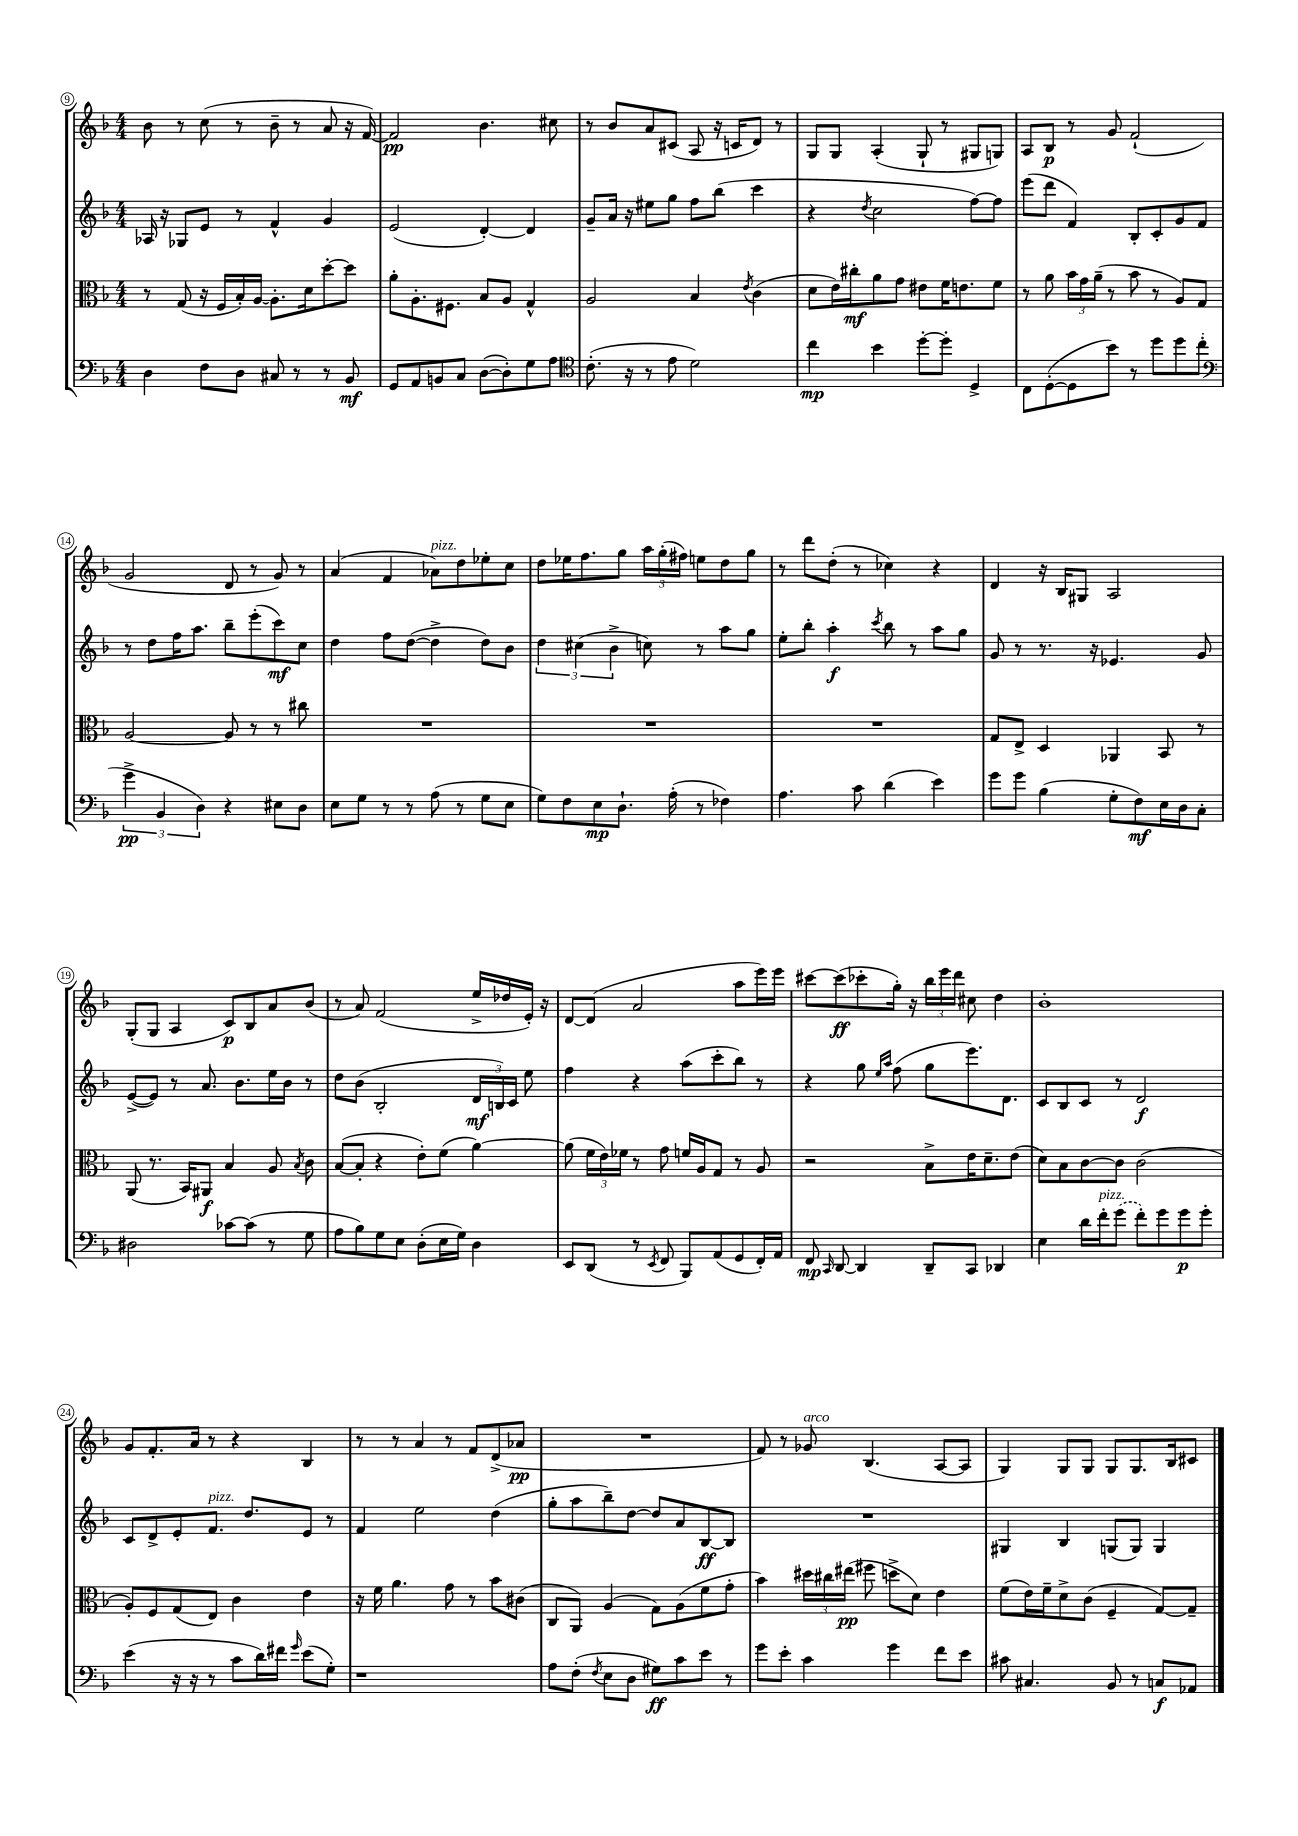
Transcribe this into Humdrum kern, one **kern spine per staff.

**kern	**dynam	**kern	**dynam	**kern	**dynam	**kern	**dynam
*part4	*part4	*part3	*part3	*part2	*part2	*part1	*part1
*staff4	*staff4	*staff3	*staff3	*staff2	*staff2	*staff1	*staff1
*clefF4	*	*clefC3	*	*clefG2	*	*clefG2	*
*k[b-]	*	*k[b-]	*	*k[b-]	*	*k[b-]	*
*M4/4	*	*M4/4	*	*M4/4	*	*M4/4	*
=9	=9	=9	=9	=9	=9	=9	=9
4D\	.	8r	.	16A-X/	.	8b-\	.
.	.	.	.	16r	.	.	.
.	.	(8G/	.	8G-X/L	.	8r	.
8F\L	.	16r	.	8e/J	.	(8cc\	.
.	.	16F/LL	.	.	.	.	.
8D\J	.	16B-'/)	.	8r	.	8r	.
.	.	[16A/JJ	.	.	.	.	.
8C#X/	.	8.A'\L]	.	4f^^/	.	8b-~\	.
8r	.	.	.	.	.	8r	.
.	.	16d\k	.	.	.	.	.
8r	.	[8dd'\	.	4g/	.	8a/	.
8BB-/	mf	8dd\J]	.	.	.	16r	.
.	.	.	.	.	.	[16f/)	.
=10	=10	=10	=10	=10	=10	=10	=10
8GG/L	.	8a'\L	.	(2e/	.	2f/]	pp
8AA/	.	8.A'\	.	.	.	.	.
8BBn/	.	.	.	.	.	.	.
.	.	8.F#X\J	.	.	.	.	.
8C/J	.	.	.	.	.	.	.
([8D\L	.	8B-/L	.	[4d'/)	.	4.b-\	.
8D'\])	.	8A/J	.	.	.	.	.
8G\	.	4G^^/	.	4d/]	.	.	.
8A\J	.	.	.	.	.	8cc#X\	.
=11	=11	=11	=11	=11	=11	=11	=11
*clefC4	*	*	*	*	*	*	*
(8.c'\	.	2A/	.	8g~/L	.	8r	.
.	.	.	.	16a/Jk	.	8b-/L	.
16r	.	.	.	16r	.	.	.
8r	.	.	.	8ee#X\L	.	8a/	.
8e\	.	.	.	8gg\J	.	(8c#X/J	.
2d\)	.	4B-/	.	8ff\L	.	8A/	.
.	.	.	.	(8bb-\J	.	16r	.
.	.	.	.	.	.	16cn/KL	.
.	.	8qe/	.	.	.	.	.
.	.	(4c\	.	4ccc\	.	8d/J)	.
.	.	.	.	.	.	8r	.
=12	=12	=12	=12	=12	=12	=12	=12
4cc\	mp	8d\L	.	4r	.	8G/L	.
.	.	16e\L)	.	.	.	8G/J	.
.	.	16cc#X'\J	mf	.	.	.	.
.	.	.	.	8qdd/	.	.	.
4b-\	.	8a\	.	2cc\	.	(4A'/	.
.	.	8g\J	.	.	.	.	.
[8dd'\L	.	8e#X\L	.	.	.	8G`/	.
8dd'\J]	.	16f\K	.	.	.	8r	.
.	.	8.en\	.	.	.	.	.
4D^/	.	.	.	[8ff\L)	.	8G#X/L	.
.	.	8f\J	.	8ff\J]	.	8Gn/J)	.
=13	=13	=13	=13	=13	=13	=13	=13
8C\L	.	8r	.	(8eee\L	.	8A/L	.
([8D'\	.	8a\	.	8ddd\J	.	8B-/J	p
8D\]	.	24b-\LL	.	4f/)	.	8r	.
.	.	24g\	.	.	.	.	.
.	.	(24a~\JJ	.	.	.	.	.
8b-\J)	.	8r	.	.	.	8g/	.
8r	.	8b-\	.	8B-'/L	.	(2f`/	.
8dd\L	.	8r	.	8c'/	.	.	.
8dd\	.	8A/L)	.	8g/	.	.	.
(8cc'\J	.	8G/J	.	8f/J	.	.	.
!!LO:LB:g=z
=14	=14	=14	=14	=14	=14	=14	=14
*clefF4	*	*	*	*	*	*	*
6g^\	pp	[2A/	.	8r	.	2g/	.
.	.	.	.	8dd\L	.	.	.
6BB-/	.	.	.	.	.	.	.
.	.	.	.	16ff\K	.	.	.
.	.	.	.	8.aa\J	.	.	.
6D\)	.	.	.	.	.	.	.
4r	.	8A/]	.	8bb-~\L	.	8d/	.
.	.	8r	.	(8eee'\	.	8r	.
8E#X\L	.	8r	.	8ccc\)	mf	8g/)	.
8D\J	.	8cc#X\	.	8cc\J	.	8r	.
=15	=15	=15	=15	=15	=15	=15	=15
8E\L	.	1r	.	4dd\	.	(4a/	.
8G\J	.	.	.	.	.	.	.
8r	.	.	.	8ff\L	.	4f/	.
8r	.	.	.	([8dd\J	.	.	.
!	!	!	!	!	!	!LO:TX:a:i:t=pizz.	!
(8A\	.	.	.	4dd^\]	.	8a-X\L)	.
8r	.	.	.	.	.	8dd\	.
8G\L	.	.	.	8dd\L)	.	8ee-X'\	.
8E\J	.	.	.	8b-\J	.	8cc\J	.
=16	=16	=16	=16	=16	=16	=16	=16
8G\L)	.	1r	.	6dd\	.	8dd\L	.
8F\	.	.	.	.	.	16ee-X\K	.
.	.	.	.	(6cc#X\	.	.	.
.	.	.	.	.	.	8.ff\	.
8E\	mp	.	.	.	.	.	.
.	.	.	.	6b-^\	.	.	.
8.D`\J	.	.	.	.	.	8gg\J	.
.	.	.	.	8ccn\)	.	24aa\LL	.
.	.	.	.	.	.	(24gg'\	.
(16A'\	.	.	.	.	.	.	.
.	.	.	.	.	.	24ff#X\JJ)	.
8r	.	.	.	8r	.	8een\L	.
4F-X\)	.	.	.	8aa\L	.	8dd\	.
.	.	.	.	8gg\J	.	8gg\J	.
=17	=17	=17	=17	=17	=17	=17	=17
4.A\	.	1r	.	8ee'\L	.	8r	.
.	.	.	.	8bb-'\J	.	8ddd\L	.
.	.	.	.	4aa'\	f	(8dd'\J	.
8c\	.	.	.	.	.	8r	.
.	.	.	.	8qccc/	.	.	.
(4d\	.	.	.	8bb-\	.	4cc-X\)	.
.	.	.	.	8r	.	.	.
4e\)	.	.	.	8aa\L	.	4r	.
.	.	.	.	8gg\J	.	.	.
=18	=18	=18	=18	=18	=18	=18	=18
8g\L	.	8G/L	.	8g/	.	4d/	.
8g\J	.	8E^/J	.	8r	.	.	.
(4B-\	.	4D/	.	8.r	.	16r	.
.	.	.	.	.	.	16B-/KL	.
.	.	.	.	.	.	8G#X/J	.
.	.	.	.	16r	.	.	.
8G'\L	.	4AA-X/	.	4.e-X/	.	2A/	.
8F\)	mf	.	.	.	.	.	.
16E\L	.	8BB-/	.	.	.	.	.
16D\J	.	.	.	.	.	.	.
8C'\J	.	8r	.	8g/	.	.	.
!!LO:LB:g=z
=19	=19	=19	=19	=19	=19	=19	=19
2D#X\	.	(8AA/	.	([8e^/L	.	(8G'/L	.
.	.	8.r	.	8e/J])	.	8G/J	.
.	.	.	.	8r	.	4A/	.
.	.	16BB-/KL)	.	.	.	.	.
.	.	8AA#X/J	f	8.a/	.	.	.
[8c-X\L	.	4B-/	.	.	.	8c/L)	p
.	.	.	.	8.b-\L	.	.	.
(8c-\J]	.	.	.	.	.	8B-/	.
8r	.	8A/	.	16ee\L	.	8a/	.
.	.	.	.	16b-\JJ	.	.	.
.	.	8qB-/	.	.	.	.	.
8G\	.	8c\	.	8r	.	(8b-/J	.
=20	=20	=20	=20	=20	=20	=20	=20
8A\L	.	([8B-/L	.	8dd\L	.	8r	.
8B-\)	.	8B-'/J]	.	(8b-\J	.	8a/)	.
8G\	.	4r	.	2B-'/	.	(2f/	.
8E\J	.	.	.	.	.	.	.
(8D'\L	.	8e'\L)	.	.	.	.	.
16E\L	.	(8f\J	.	.	.	.	.
16G\JJ)	.	.	.	.	.	.	.
4D\	.	[4a\)	.	24d/LL	mf	16ee^/LL	.
.	.	.	.	24Bn/)	.	.	.
.	.	.	.	.	.	16dd-X/	.
.	.	.	.	24c/JJ	.	.	.
.	.	.	.	8ee\	.	16e'/JJ)	.
.	.	.	.	.	.	16r	.
=21	=21	=21	=21	=21	=21	=21	=21
8EE/L	.	(8a\]	.	4ff\	.	[8d/L	.
(8DD/J	.	24f\LL	.	.	.	(8d/J]	.
.	.	24e\)	.	.	.	.	.
.	.	24f-X\JJ	.	.	.	.	.
8r	.	8r	.	4r	.	2a/	.
8qEE/	.	.	.	.	.	.	.
8FF/	.	8g\	.	.	.	.	.
8BBB-/L)	.	16fn/LL	.	(8aa\L	.	.	.
.	.	16A/J	.	.	.	.	.
(8AA/	.	8G/J	.	8ccc'\	.	.	.
8GG/	.	8r	.	8bb-\J)	.	8aa\L	.
16FF'/L)	.	8A/	.	8r	.	16eee\L)	.
16AA/JJ	.	.	.	.	.	16eee\JJ	.
=22	=22	=22	=22	=22	=22	=22	=22
8FF/	mp	2r	.	4r	.	[8ccc#X\L	.
16qqCC/	.	.	.	.	.	.	.
[8DD/	.	.	.	.	.	(8ccc#\]	ff
4DD/]	.	.	.	8gg\	.	8ccc-X'\	.
.	.	.	.	16qqee/LL	.	.	.
.	.	.	.	16qqaa/JJ	.	.	.
.	.	.	.	(8ff\	.	16gg'\Jk)	.
.	.	.	.	.	.	16r	.
8DD~/L	.	8B-^\L	.	8gg\L	.	24bb-\LL	.
.	.	.	.	.	.	24eee\	.
.	.	.	.	.	.	24ddd\JJ	.
8CC/J	.	16e\K	.	8.eee\)	.	8cc#X\	.
.	.	8.d~\	.	.	.	.	.
4DD-X/	.	.	.	.	.	4dd\	.
.	.	.	.	8.d\J	.	.	.
.	.	(8e\J	.	.	.	.	.
=23	=23	=23	=23	=23	=23	=23	=23
4E\	.	8d\L)	.	8c/L	.	1b-'	.
.	.	8B-\	.	8B-/	.	.	.
16d\LL	.	[8c\	.	8c/J	.	.	.
!LO:TX:a:i:t=pizz.	!	!	!	!	!	!	!
16f'\J	.	.	.	.	.	.	.
(8g\J	.	8c\J]	.	8r	.	.	.
8f'\L)	.	(2c\	.	2d/	f	.	.
8g\	.	.	.	.	.	.	.
8g\	p	.	.	.	.	.	.
8g'\J	.	.	.	.	.	.	.
!!LO:LB:g=z
=24	=24	=24	=24	=24	=24	=24	=24
(4e\	.	8A'/L)	.	8c/L	.	8g/L	.
.	.	8F/	.	8d^/	.	8.f'/	.
16r	.	(8G/	.	8e'/	.	.	.
16r	.	.	.	.	.	16a/Jk	.
!	!	!	!	!LO:TX:a:i:t=pizz.	!	!	!
8r	.	8E/J)	.	8.f/J	.	8r	.
8c\L	.	4c\	.	.	.	4r	.
.	.	.	.	8.dd/L	.	.	.
16d\L)	.	.	.	.	.	.	.
16f#X\JJ	.	.	.	.	.	.	.
16qqg/	.	.	.	.	.	.	.
(8e\L	.	4e\	.	8e/J	.	4B-/	.
8G'\J)	.	.	.	8r	.	.	.
=25	=25	=25	=25	=25	=25	=25	=25
1r	.	16r	.	4f/	.	8r	.
.	.	16f\	.	.	.	.	.
.	.	4.a\	.	.	.	8r	.
.	.	.	.	2ee\	.	4a/	.
.	.	8g\	.	.	.	8r	.
.	.	8r	.	.	.	8f/L	.
.	.	8b-\L	.	(4dd\	.	(8d^/	.
.	.	(8c#X\J	.	.	.	8a-X/J	pp
=26	=26	=26	=26	=26	=26	=26	=26
8A\L	.	8C/L	.	8gg'\L	.	1r	.
(8F'\J	.	8AA/J)	.	8aa\	.	.	.
8qF/	.	.	.	.	.	.	.
8E\L	.	(4A/	.	8bb-~\)	.	.	.
8D\J	.	.	.	[8dd\J	.	.	.
8G#X\L)	ff	8G\L)	.	8dd/L]	.	.	.
8c\	.	(8A\	.	8a/	.	.	.
8e\J	.	8f\	.	[8B-/	ff	.	.
8r	.	8g'\J	.	8B-/J]	.	.	.
=27	=27	=27	=27	=27	=27	=27	=27
8g\L	.	4b-\)	.	1r	.	8f/)	.
8e'\J	.	.	.	.	.	8r	.
!	!	!	!	!	!	!LO:TX:a:i:t=arco	!
4c\	.	24dd#X\LL	.	.	.	8g-X/	.
.	.	24cc#X\	.	.	.	.	.
.	.	(24ee#X\JJ	pp	.	.	.	.
.	.	8ff#X\	.	.	.	(4.B-/	.
4g\	.	8ddn^\L	.	.	.	.	.
.	.	8d\J)	.	.	.	.	.
8f\L	.	4e\	.	.	.	[8A/L	.
8e\J	.	.	.	.	.	8A/J]	.
=28	=28	=28	=28	=28	=28	=28	=28
8c#X\	.	(8f\L	.	4G#X/	.	4G/)	.
4.C#X/	.	16e\L)	.	.	.	.	.
.	.	16f~\J	.	.	.	.	.
.	.	8d^\	.	4B-/	.	8G/L	.
.	.	(8c\J	.	.	.	8G/J	.
8BB-/	.	4F~/	.	(8Gn/L	.	8G/L	.
8r	.	.	.	8G/J)	.	8.G/	.
8Cn/L	f	[8G/L)	.	4G/	.	.	.
.	.	.	.	.	.	16B-/k	.
8AA-X/J	.	8G~/J]	.	.	.	8c#X/J	.
==	==	==	==	==	==	==	==
*-	*-	*-	*-	*-	*-	*-	*-
